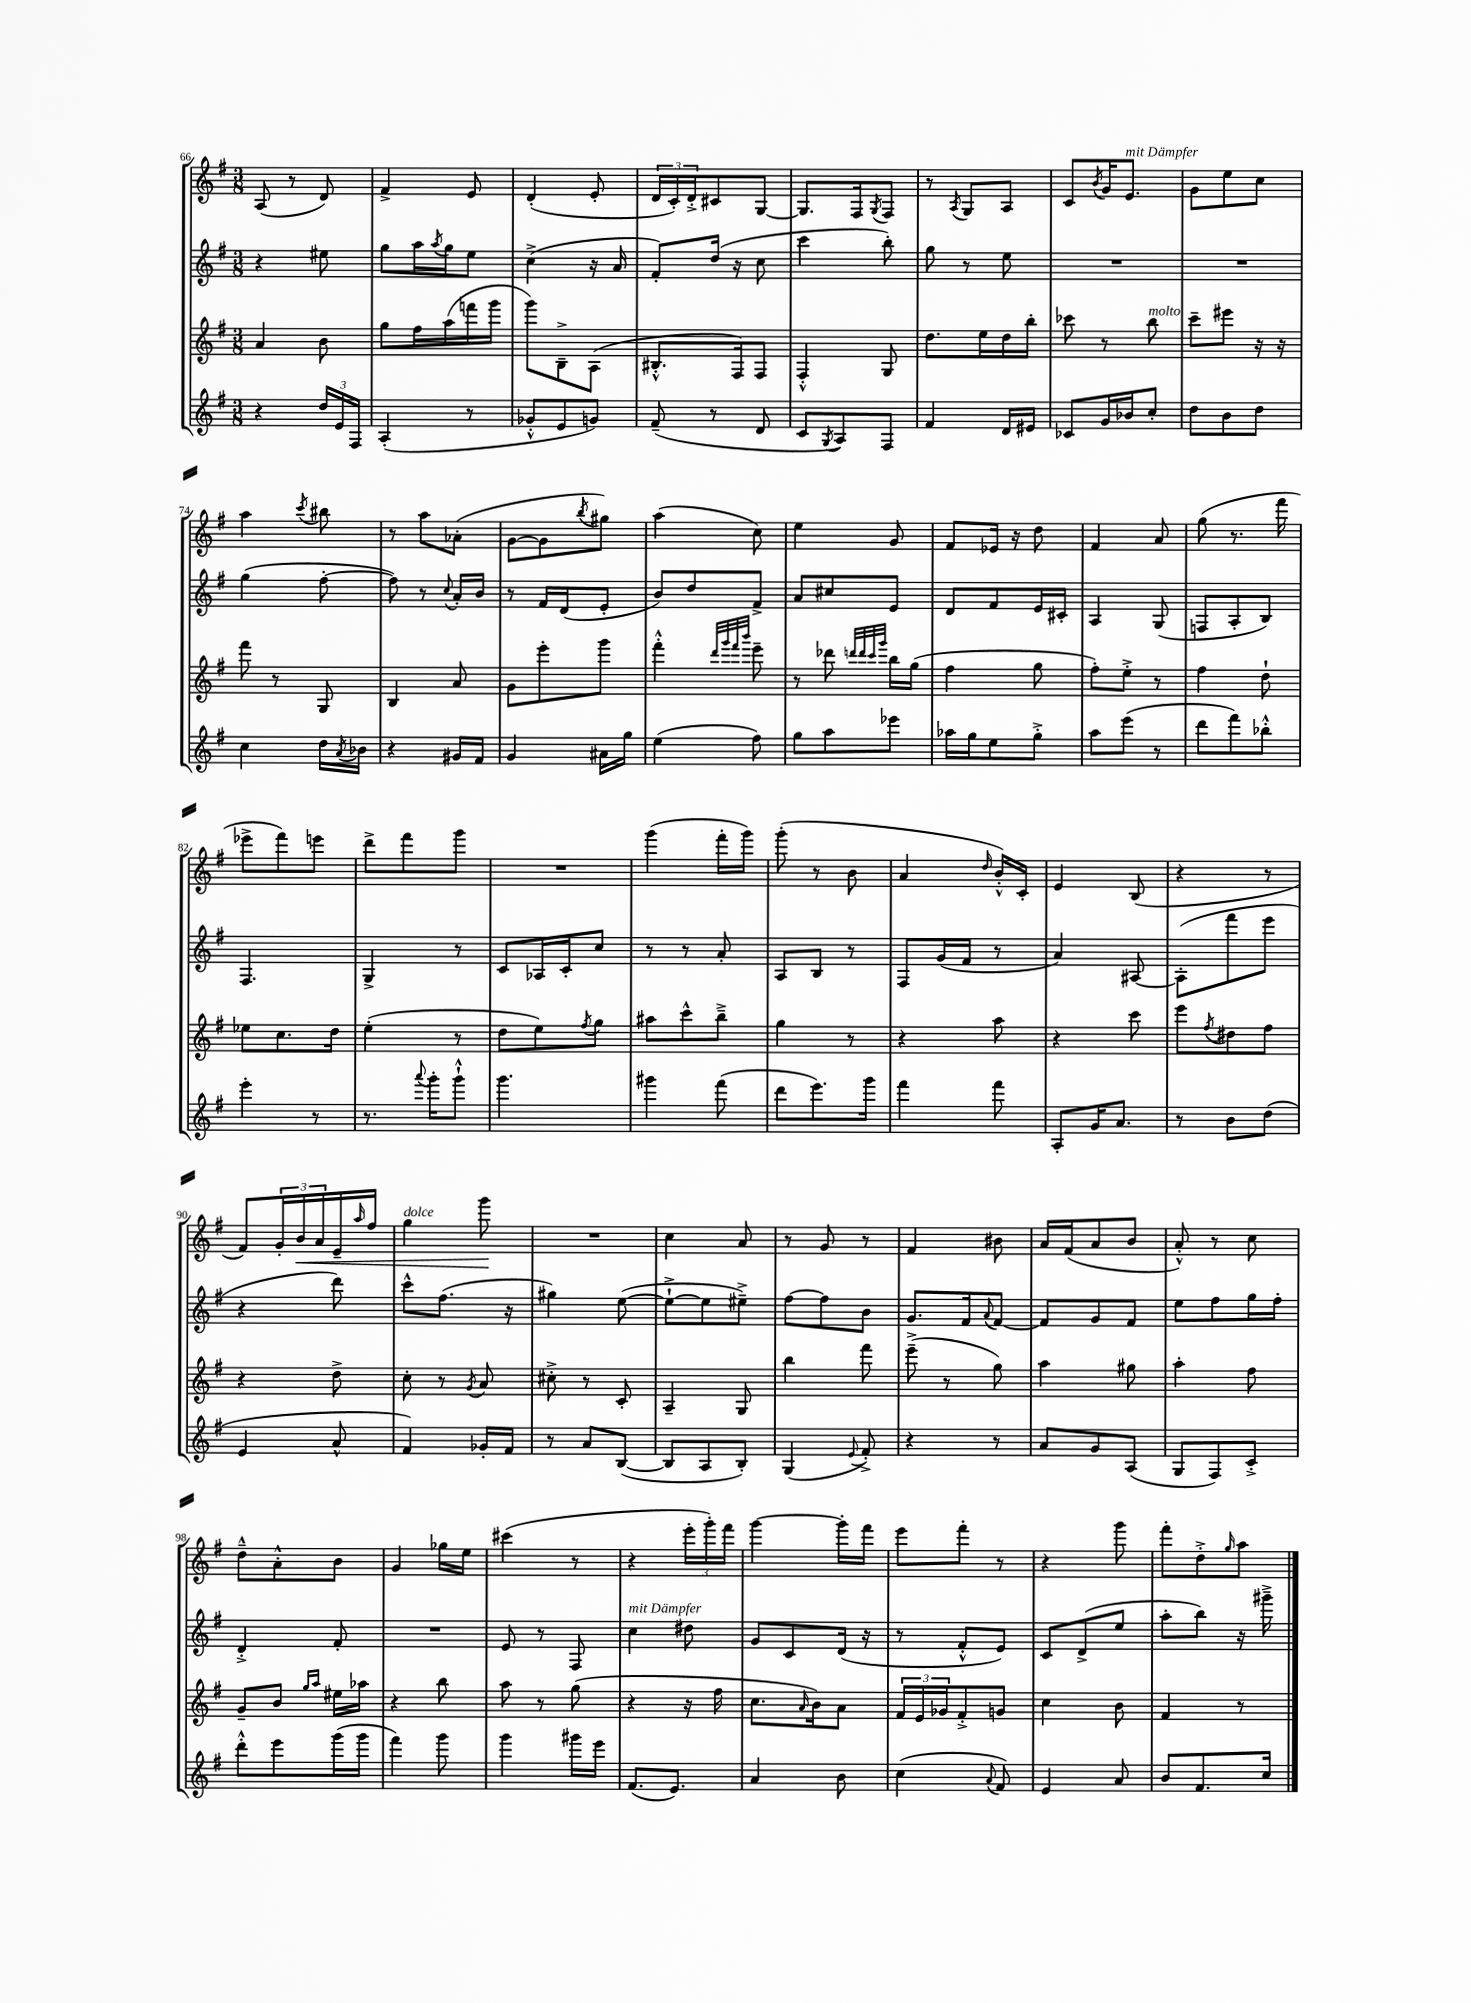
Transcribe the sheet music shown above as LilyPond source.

<<
\new StaffGroup <<
\new Staff = "s0" {
    \clef treble \key g \major \numericTimeSignature \time 3/8
    a8( r8 d'8) |
    fis'4-> e'8 |
    d'4-.( e'8-. |
    \tuplet 3/2 { d'16 c'16-.) d'16-.-> } cis'8 g8~ |
    g8. fis16 \acciaccatura { g8 } fis8 |
    r8 \acciaccatura { a8 } g8 a8 |
    c'8 \acciaccatura { b'8 } g'16 e'8.^\markup { \italic "mit Dämpfer" } |
    g'8 e''8 c''8 |
    a''4 \acciaccatura { c'''8 } bis''8 |
    r8 a''8 aes'8-.( |
    g'8~ g'8 \acciaccatura { b''8 } gis''8) |
    a''4( c''8) |
    e''4 g'8 |
    fis'8 ees'16 r16 d''8 |
    fis'4 a'8 |
    g''8( r8. fis'''16 |
    ees'''8-> fis'''8) e'''8 |
    d'''8-> fis'''8 g'''8 |
    R4. |
    g'''4( fis'''16-. g'''16) |
    g'''8-.( r8 b'8 |
    a'4 \grace { d''16 } b'16-.-^) c'16-. |
    e'4 b8( |
    r4 r8 |
    fis'8) \tuplet 3/2 { g'16-. b'16\< a'16 } e'16-- \grace { a''16 } fis''16 |
    g''4^\markup { \italic "dolce" } g'''8\! |
    R4. |
    c''4 a'8 |
    r8 g'8 r8 |
    fis'4 bis'8 |
    a'16 fis'16( a'8 b'8 |
    a'8-.-^) r8 c''8 |
    d''8---^ a'8-.-^ b'8 |
    g'4 ges''16 e''16 |
    cis'''4( r8 |
    r4 \tuplet 3/2 { e'''16-. g'''16-.) fis'''16 } |
    g'''4~ g'''16-. fis'''16 |
    e'''8 fis'''8-. r8 |
    r4 g'''8 |
    fis'''8-. d''8-.-> \grace { g''16 } a''8 \bar "|." |
}
\new Staff = "s1" {
    \clef treble \key g \major \numericTimeSignature \time 3/8
    r4 eis''8 |
    g''8 a''16 \acciaccatura { a''8 } g''16 e''8 |
    c''4->( r16 a'16 |
    fis'8-.) d''16( r16 c''8 |
    c'''4 b''8-.) |
    g''8 r8 e''8 |
    R4. |
    R4. |
    g''4( fis''8~-. |
    fis''8) r8 \appoggiatura { c''8 } a'16-. b'16 |
    r8 fis'16 d'16( e'8-. |
    b'8) d''8 fis'8-> |
    a'8 cis''8 e'8 |
    d'8 fis'8 e'16 cis'16-. |
    a4 g8( |
    f8 a8-. b8) |
    fis4. |
    g4-> r8 |
    c'8 aes16 c'16-. c''8 |
    r8 r8 a'8-. |
    a8 b8 r8 |
    fis8 g'16( fis'16 r8 |
    a'4) ais8~ |
    ais8-.( fis'''8 e'''8 |
    r4 d'''8) |
    c'''8-^ fis''8.( r16 |
    gis''4) e''8~( |
    e''8~-!-> e''8 eis''8--->) |
    fis''8~ fis''8 b'8 |
    g'8. fis'16 \appoggiatura { a'8 } fis'8~ |
    fis'8 g'8 fis'8 |
    e''8 fis''8 g''16 fis''16-. |
    d'4-.-> fis'8-. |
    R4. |
    e'8 r8 fis8 |
    c''4^\markup { \italic "mit Dämpfer" } dis''8 |
    g'8 c'8 d'16( r16 |
    r8 fis'8-.-^ e'8) |
    c'8 d'8->( e''8 |
    a''8-. b''8) r16 gis'''16---> \bar "|." |
}
\new Staff = "s2" {
    \clef treble \key g \major \numericTimeSignature \time 3/8
    a'4 b'8 |
    g''8 fis''16 a''16( f'''16 g'''16 |
    g'''8) b8---> a8( |
    bis8.-.-^ fis16) fis8 |
    fis4-.-^ g8 |
    d''8. e''16 d''16 b''16-. |
    ces'''8 r8 b''8^\markup { \italic "molto" } |
    c'''8-- eis'''8 r16 r16 |
    fis'''8 r8 g8 |
    b4 a'8 |
    g'8 e'''8-. g'''8 |
    fis'''4-.-^ \grace { d'''32 g'''32 fis'''32 b'''32 } e'''8-- |
    r8 des'''8 \grace { d'''32 d'''32 c'''32 g'''32 } b''16 g''16( |
    fis''4 g''8 |
    fis''8-.) e''8-.-> r8 |
    fis''4 d''8-! |
    ees''8 c''8. d''16 |
    e''4-.( r8 |
    d''8 e''8) \acciaccatura { fis''8 } g''8 |
    ais''8 c'''8-^ b''8---> |
    g''4 r8 |
    r4 a''8 |
    r4 c'''8 |
    e'''8 \acciaccatura { fis''8 } dis''8 fis''8 |
    r4 d''8-> |
    c''8-. r8 \acciaccatura { g'8 } a'8 |
    cis''8-.-> r8 c'8-. |
    a4-- g8 |
    b''4 fis'''8 |
    e'''8--->( r8 g''8) |
    a''4 gis''8 |
    a''4-. fis''8 |
    g'8-- b'8 \grace { g''16 a''16 } eis''16 aes''16 |
    r4 b''8 |
    a''8 r8 g''8( |
    r4 r16 fis''16 |
    c''8. \grace { a'16 } b'16) a'8 |
    \tuplet 3/2 { fis'16 e'16 ges'16 } fis'8-.-> g'8 |
    c''4 b'8 |
    fis'4 r8 \bar "|." |
}
\new Staff = "s3" {
    \clef treble \key g \major \numericTimeSignature \time 3/8
    r4 \tuplet 3/2 { d''16 e'16 fis16 } |
    a4-.( r8 |
    ges'8-.-^ e'8 g'8) |
    fis'8--( r8 d'8 |
    c'8 \acciaccatura { g8 } a8) fis8 |
    fis'4 d'16 eis'16 |
    ces'8 g'16 bes'16 c''8-. |
    d''8 b'8 d''8 |
    c''4 d''16 \acciaccatura { a'8 } bes'16 |
    r4 gis'16 fis'16 |
    g'4 ais'16 g''16 |
    e''4( fis''8) |
    g''8 a''8 ees'''8 |
    aes''16 g''16 e''8 g''8-.-> |
    a''8 e'''8( r8 |
    d'''8 fis'''8) bes''8-.-^ |
    e'''4-. r8 |
    r8. \appoggiatura { a'''8 } g'''16-. g'''8-!-^ |
    g'''4. |
    gis'''4 fis'''8( |
    d'''8 e'''8.) g'''16 |
    fis'''4 fis'''8 |
    a8-. g'16 a'8. |
    r8 b'8 d''8( |
    e'4 a'8-^ |
    fis'4) ges'16-. fis'16 |
    r8 a'8 b8~( |
    b8 a8 b8-.) |
    g4( \appoggiatura { e'8 } fis'8-.->) |
    r4 r8 |
    a'8 g'8 a8( |
    g8 fis8) c'8-.-> |
    d'''8-.-^ e'''8 g'''16( g'''16 |
    fis'''4) g'''8 |
    g'''4 gis'''16 e'''16 |
    fis'8.( e'8.) |
    a'4 b'8 |
    c''4( \appoggiatura { a'8 } fis'8) |
    e'4 a'8 |
    b'8 fis'8. c''16 \bar "|." |
}
>>
>>
\layout { \context { \Score currentBarNumber = #66 } }
